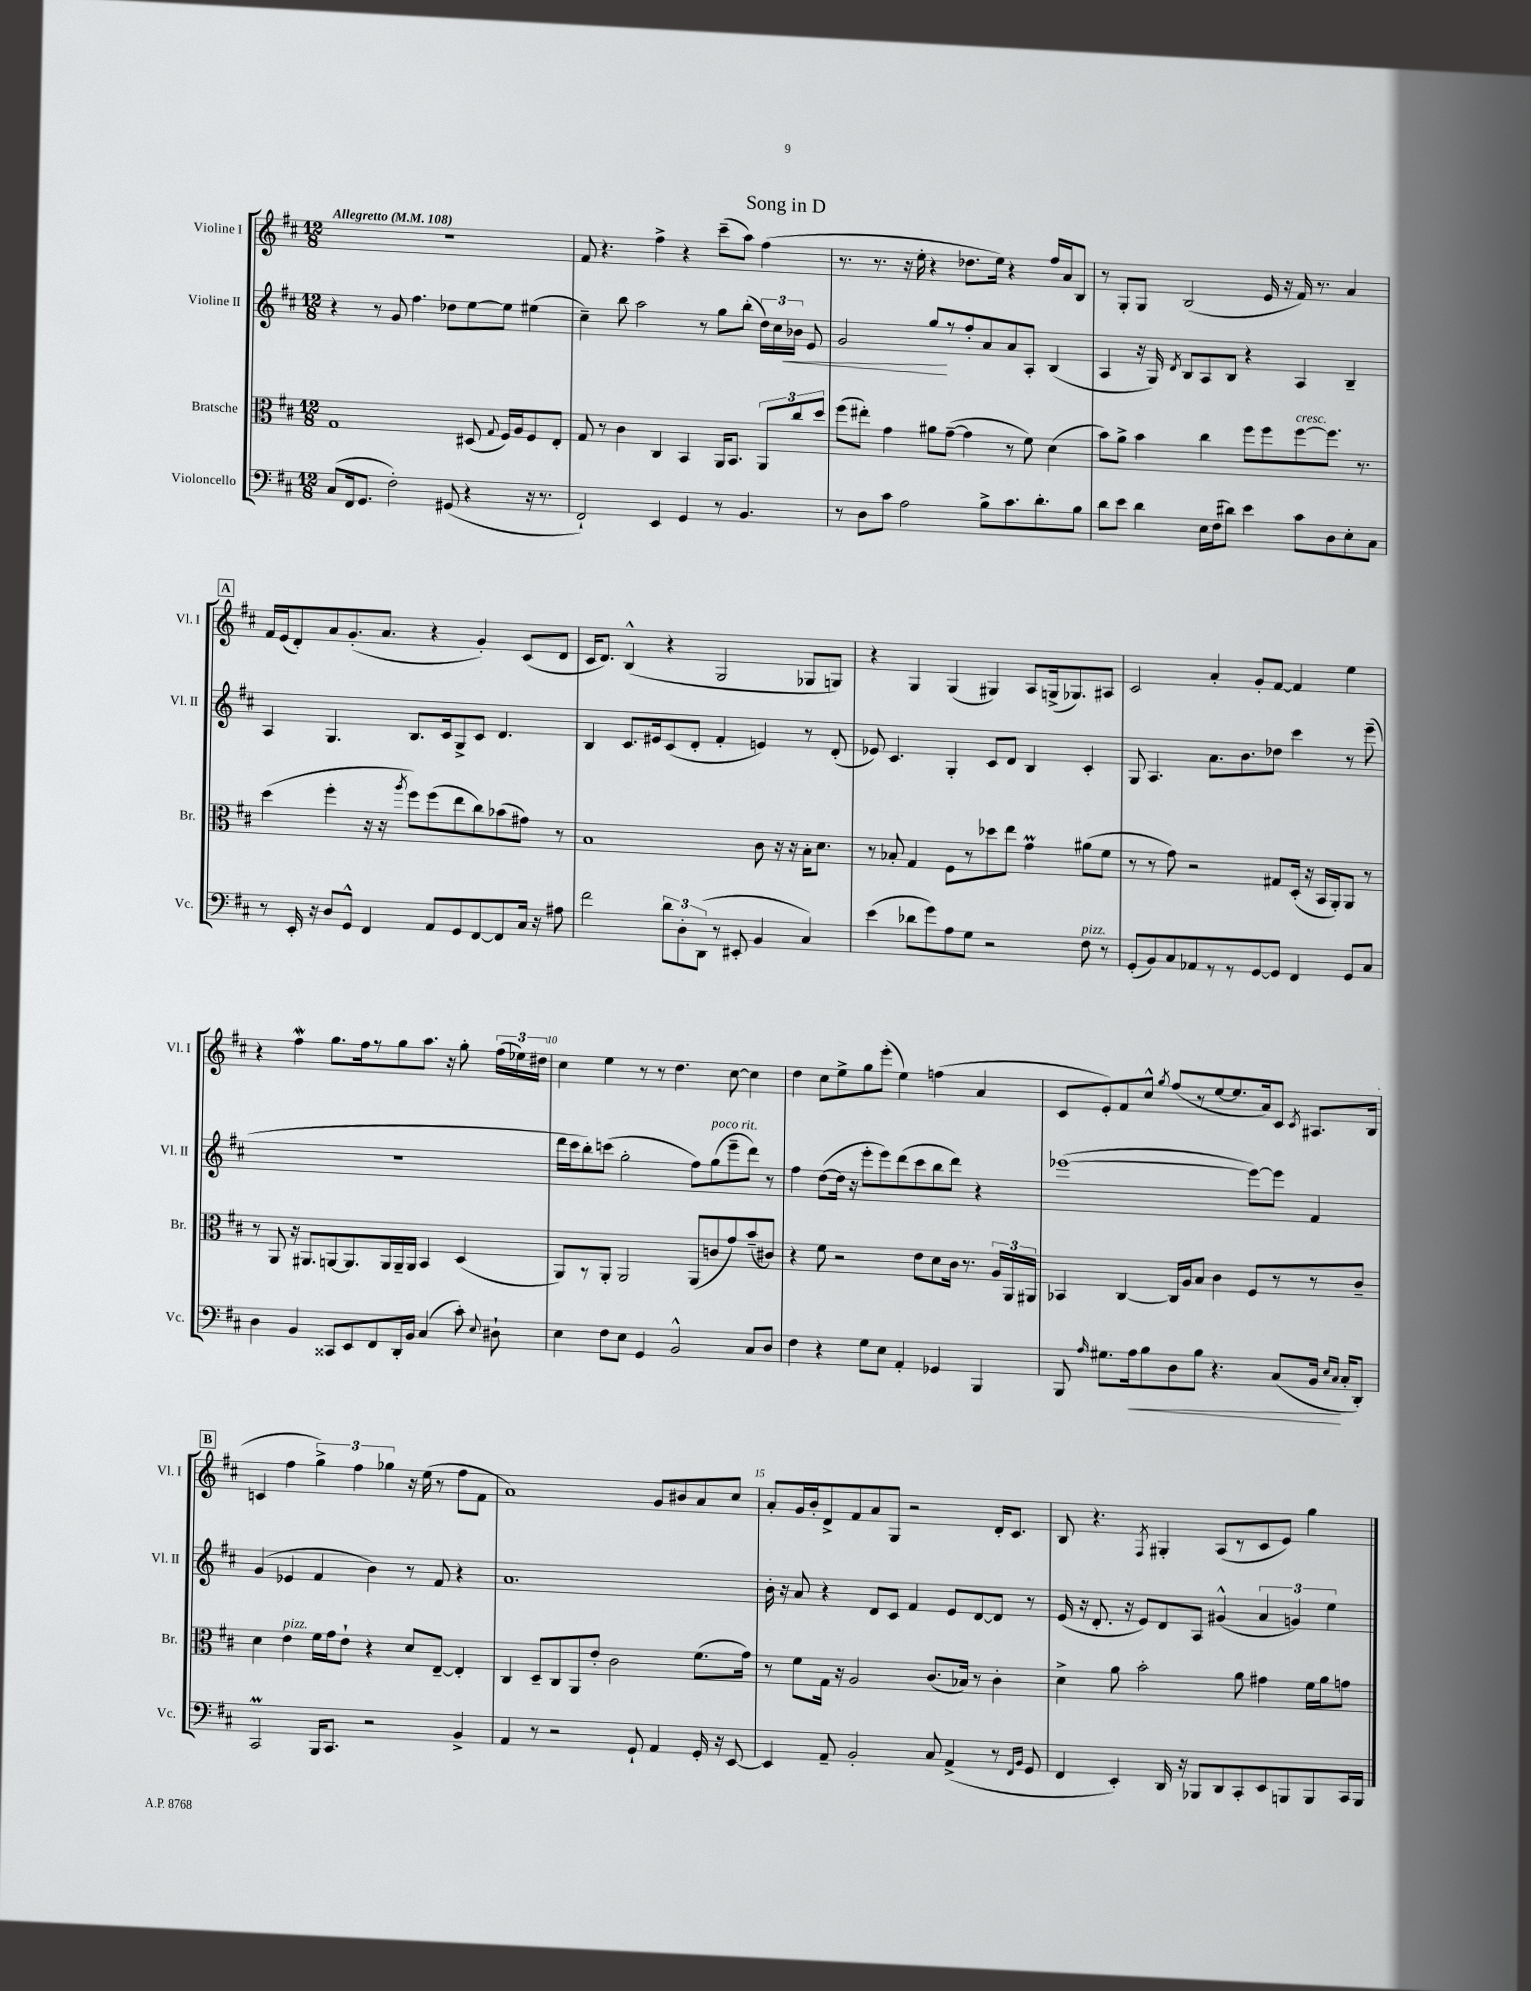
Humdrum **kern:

**kern	**kern	**kern	**kern
*staff4	*staff3	*staff2	*staff1
*clefF4	*clefC3	*clefG2	*clefG2
*k[f#c#]	*k[f#c#]	*k[f#c#]	*k[f#c#]
*M12/8	*M12/8	*M12/8	*M12/8
*MM108	*MM108	*MM108	*MM108
(8C#/L	1G	4r	1.r
16FF#/k	.	.	.
8.GG/J	.	.	.
.	.	8r	.
2F#'\)	.	8g/	.
.	.	4.ff#\	.
(8GG#/	.	8dd-\L	.
4r	(8D#/	[8ee\	.
.	8qqG/	.	.
.	16F#/LL)	8ee\]J	.
.	16A/J	.	.
16r	8F#/	(4ee#\	.
8.r	.	.	.
.	8E'/J	.	.
=	=	=	=
2FF#`/)	8G/	4cc#~\)	8f#/
.	8r	.	4.r
.	4c#\	8bb\	.
.	.	2aa\	.
4EE/	4C#/	.	4ff#^\
4GG/	4BB/	.	4r
.	.	8r	.
8r	16AA/LK	8gg\L	(8ccc#~\L
.	8.BB/J	.	.
4.BB/	.	(8bb'\J	8aa\J)
.	12AA/L	24dd\LL)	(4ff#\
.	.	24cc#\	.
.	12cc#/	24b-\JJ	.
.	.	8e/	.
.	12dd/J	.	.
=	=	=	=
8r	(8ff#\L	2g/	8.r
8D\L	8ee#'\J)	.	.
.	.	.	8.r
8c#\J	4g\	.	.
2A\	.	.	16r
.	.	.	16ee'\
.	8a#\L	8gg/L	4r
.	([8g~\J	8r	.
.	4g\]	8ff#'/	8.dd-\L
8B^\L	.	8a/	.
.	.	.	16ee\Jk)
8.c#\	8r	8a/	4r
.	8f#\)	8A'/J	.
8.d'\	.	.	.
.	(4d\	(4B/	16ff#/LL
.	.	.	16a/J
8B\J	.	.	8B/J
=	=	=	=
8d\L	8b\L)	4A/	8r
8e\J	8a^\J	.	8G'/L
4d\	4b\	16r	8G/J
.	.	16G/)	.
.	.	8qd/	.
.	.	8B/L	(2B/
16E\LL	4cc#\	8A/	.
(16F#\J	.	.	.
8d#\J)	.	8B/J	.
4e\	8ff#\L	4r	.
.	8ff#\	.	16e/
.	.	.	16r
8c#\L	[8ff#\	4A/	16f#/)
.	.	.	8.r
8D\	8.ff#\]J	.	.
8E'\	.	4B~/	4a/
.	8.r	.	.
8C#\J	.	.	.
=	=	=	=
8r	(4dd\	4A/	16f#/LL
.	.	.	(16e/J
16EE'/	.	.	8d'/)
16r	.	.	.
8D/L	4ff#'\	4.G/	8a/
8GG^^/J	.	.	(8.g'/
4FF#/	16r	.	.
.	16r	.	8.a/J
.	8qaa/	.	.
.	8ff#\L)	8.B/L	.
8AA/L	(8ff#\	.	4r
.	.	16c#/k	.
8GG/	8ee\	8G^/	.
[8FF#/	8cc#\)	8c#/J	4g'/)
8FF#/]	(8b-\	4.d/	.
16C#/Jk	8g#\J)	.	(8c#/L
16r	.	.	.
8A#\	8r	.	8d/J
=	=	=	=
2f#\	1B	4B/	16c#/LK
.	.	.	8.d/J)
.	.	8.c#/L	(4B^^/
.	.	16e#/k	.
12d\L	.	(8c#/	4r
12D'\	.	.	.
.	.	8d'/J	.
(12DD\J	.	.	.
8r	.	4f#'/	2G/
8EE#'/	.	.	.
4BB/	8c#\	4e/)	.
.	16r	.	.
.	16r	.	.
4C#/)	16B'\LK	8r	8G-/L
.	8.d\J	.	.
.	.	(8d'/	8G/J)
=	=	=	=
(4e\	8r	8e-/)	4r
.	8B-'/	4.c#/	.
8d-\L	4G/	.	4G/
8g\)	.	.	.
8A\	8F#\L	4G'/	(4G/
8G\J	8r	.	.
2r	8dd-\	8c#/L	4G#/)
.	8ee\J	8d/J	.
.	4g\	4B/	8A/L
.	.	.	(16G^/k
.	.	.	8.G-/)
8F#\	(8a#\L	4c#'/	.
8r	8f#\J	.	8A#/J
=	=	=	=
(8GG'/L	8r	8G/	2c#/
8BB/)	8r	4.A/	.
8C#/	8g\)	.	.
8AA-/	2r	.	.
8r	.	8.a\L	4a'/
8r	.	.	.
.	.	8.b\	.
[8GG/	.	.	8g'/L
8GG/]J	8G#/L	8dd-\J	[8f#/J
4FF#/	(16D'/Jk	4ccc#\	4f#/]
.	16r	.	.
.	16BB/LL	.	.
.	16AA'/J)	.	.
8GG/L	8AA/J	8r	4ee\
8C#/J	8r	(8eee~\	.
=	=	=	=
4D\	8r	1.r	4r
.	8AA/	.	.
4BB/	16r	.	4ff#\
.	8.AA#/L	.	.
8CC##/L	[8AA/	.	8.gg\L
8EE/	8.AA/]	.	.
.	.	.	16ff#\k
8FF#/	.	.	8r
.	16AA/L	.	.
16DD'/L	16AA~/	.	8gg\
16BB/JJ	16AA/JJ	.	.
(4C#/	4BB/	.	8.aa\J
.	.	.	16r
8c#'\)	(4D/	.	8gg'\
8qqE/	.	.	.
8D#`\	.	.	(24ff#\LL
.	.	.	24ee-\)
.	.	.	24dd#\JJ
=	=	=	=
4E\	8AA/L)	16ddd\LL	4cc#\
.	.	16ccc#\J	.
.	8r	8bb'\)	.
8F#\L	8AA'/J	(8ccc\J	4ee\
8E\J	2AA/	2gg'\	.
4GG/	.	.	8r
.	.	.	8r
2BB^^/	.	.	4.dd\
.	(8AA/L	8ff#\L)	.
.	8c/	(8gg\	.
.	8g/)	8eee~\	[8cc#\
8C#/L	(8b~/	8ddd\J)	4cc#\]
8D/J	8c#/J)	8r	.
=	=	=	=
4F#\	4r	4ff#\	4dd\
4r	8f#\	([8dd\L	8cc#\L
.	2r	16dd\]Jk	8ee^\
.	.	16r	.
8G\L	.	8eee'\L	8gg\
8E\J	.	8eee\)	(8eee'\J
4AA'/	.	(8ddd\	4ee\)
.	8e\L	8ccc#\	.
4GG-/	8d\	8bb\	(4ff\
.	16c#\Jk	8ddd\J)	.
.	8.r	.	.
4BBB/	.	4r	4a/
.	24A/LL	.	.
.	24AA/	.	.
.	24AA#/JJ	.	.
=	=	=	=
8BBB/	4BB-/	([1eee-	8c#/L
16qqA/	.	.	.
8.G#\L	.	.	8e'/)
.	[4C#/	.	8f#/
16A\k	.	.	.
8B\	.	.	8cc#^^/J
.	.	.	8qgg/
8D\	16C#/]LL	.	(8ff#/L
.	16A/J	.	.
8B\J	8B/J	.	8r
4.r	4c#\	.	[8ee/
.	.	.	8.ee/]
.	8F#/L	8eee-\_L)	.
.	.	.	16a/k)
(8C#/L	8r	8eee-\]J	8c#/J
.	.	.	8qc#/
16BB/Jk	8r	4f#/	8.A#/L
16qqE/LL	.	.	.
16qqC#/JJ	.	.	.
16C#'/LK	.	.	.
8DD'/J)	8c#~/J	.	.
.	.	.	(16B/Jk
=	=	=	=
2CC#/	4d\	(4g/	4c/
.	4e\	4e-/	4ff#\
16BBB/LK	16f#\LL	4f#/	6gg^\)
8.CC#/J	16g\J	.	.
.	8e`\J	.	.
.	.	.	6ff#\
2r	4r	4b\)	.
.	.	.	6gg-\
.	8d/L	8r	16r
.	.	.	(16ee\
.	[8E~/J	8f#/	8r
4BB^/	4E'/]	4r	8ff#\L
.	.	.	8f#\J
=	=	=	=
4AA/	4C#/	1.a	1a)
8r	8D~/L	.	.
2r	8C#/	.	.
.	8AA/	.	.
.	8e'/J	.	.
.	2c#\	.	.
8GG`/	.	.	.
4AA/	.	.	8g/L
.	.	.	8b#/
16GG'/	(8.f#\L	.	8a/
16r	.	.	.
[8EE/	.	.	8cc#/J
.	16g\Jk)	.	.
=	=	=	=
4EE/]	8r	16b'\	8a'/L
.	.	16r	.
.	8f#\L	8a/	16g/L
.	.	.	16b'/J
8AA~/	16G\Jk	4r	8d^/
.	16r	.	.
2BB'/	2A/	.	8f#/
.	.	8d/L	8a/
.	.	8c#/J	8G/J
.	.	4f#/	2r
8C#/	(8.c#/L	.	.
(4AA^/	.	8e/L	.
.	16B-/Jk)	.	.
.	8r	[8d/	.
8r	4c#'\	8d/]J	16d'/LK
.	.	.	8.c#/J
16qqFF#/LL	.	.	.
16qqBB/JJ	.	.	.
8GG/	.	8r	.
=	=	=	=
4FF#/	4d^\	(16e/	8B/
.	.	16r	.
.	.	8.d'/	4.r
4EE'/)	8a\	.	.
.	.	16r	.
.	2b'\	8e/L)	.
.	.	.	8qF#/
16DD/	.	8d/	4G#'/
16r	.	.	.
8BBB-/L	.	8A/J	.
8DD/	.	(4g#^^/	(8A/L
8CC#'/	8a\	.	8r
8EE/	4g#\	6a/	8c#/
8BBB/	.	.	8e/J)
.	.	6g/)	.
8BBB/	16f#\LL	.	4gg\
.	16a\J	.	.
.	.	6ee\	.
16CC#/L	8g\J	.	.
16BBB/JJ	.	.	.
==	==	==	==
*-	*-	*-	*-
